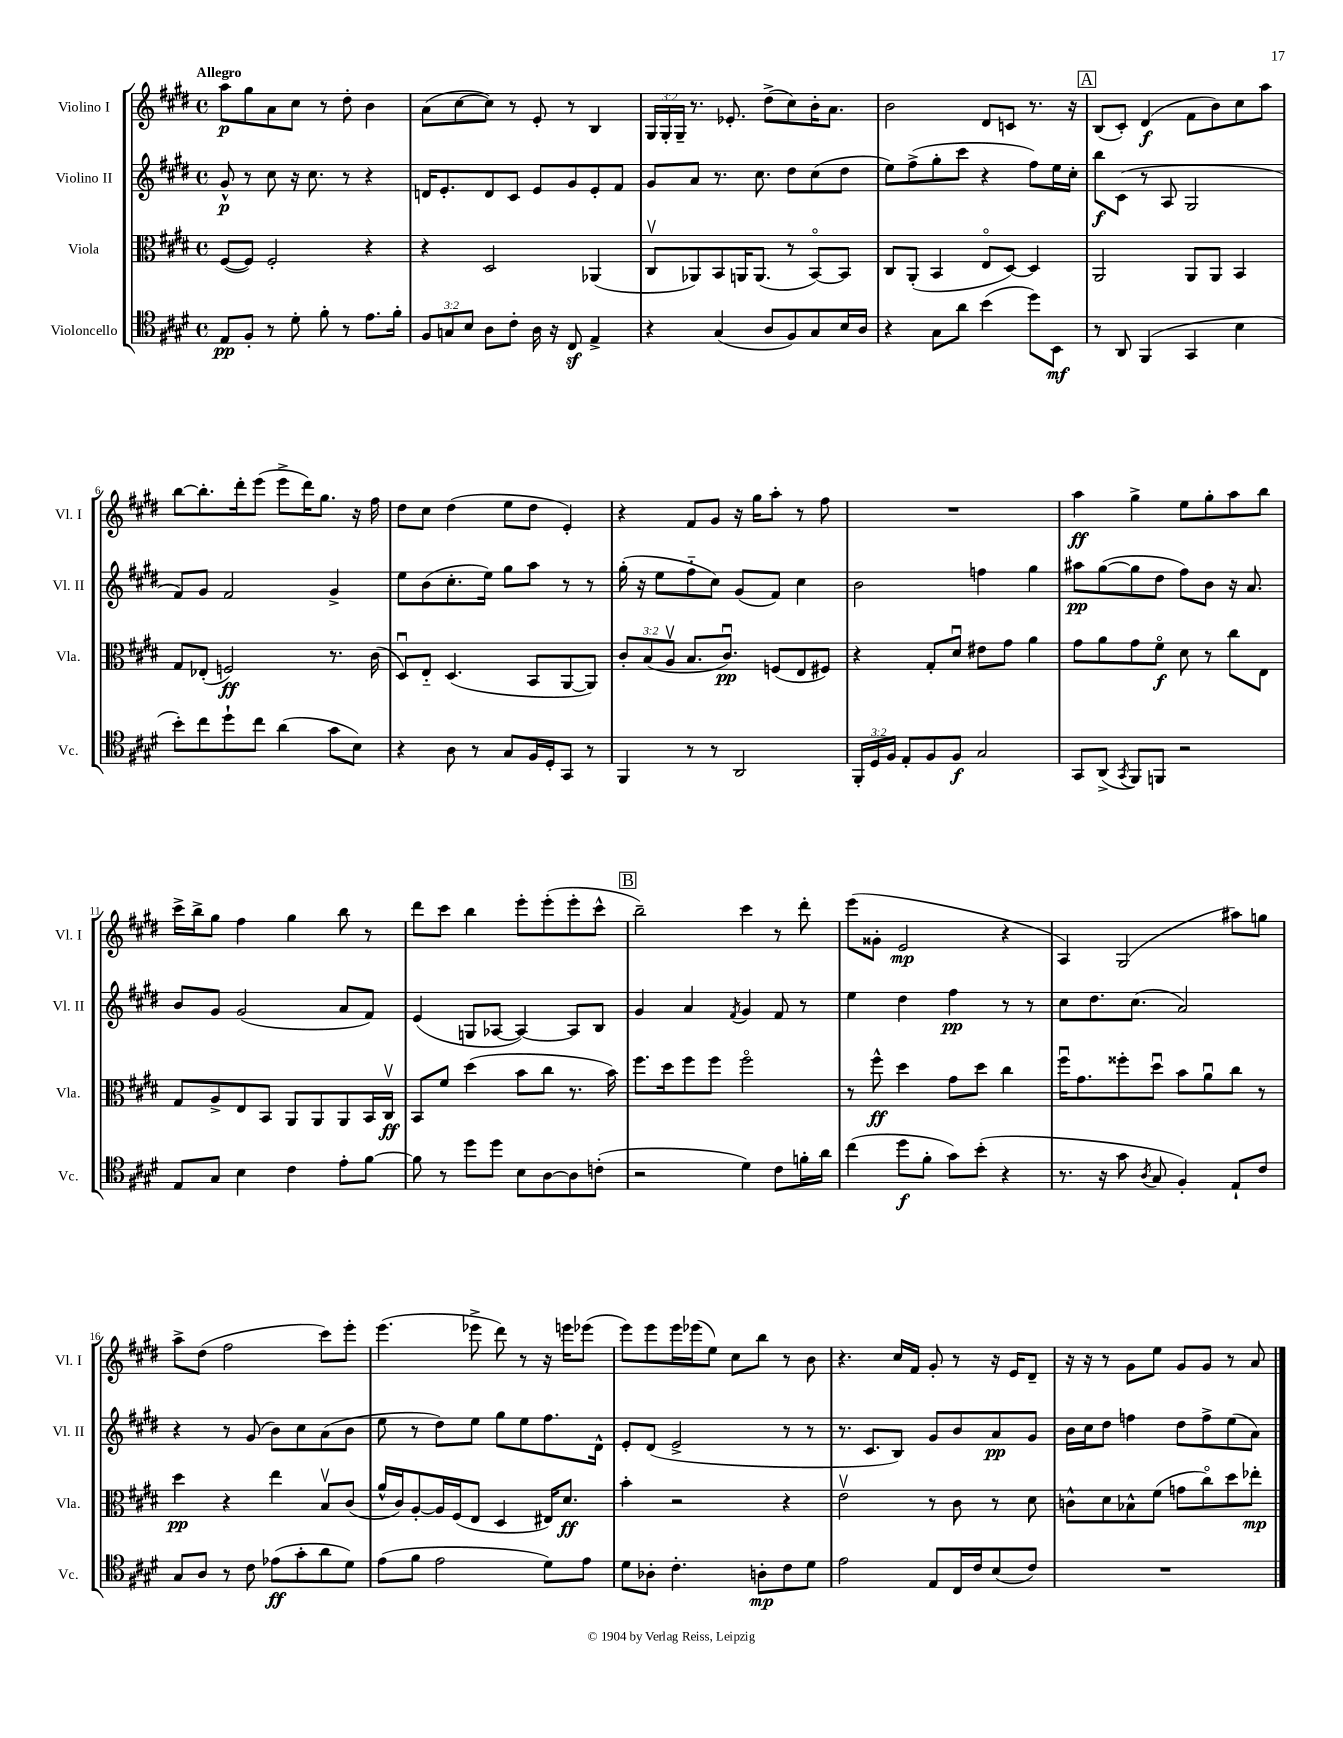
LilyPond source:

<<
\new StaffGroup <<
\new Staff = "s0" \with { instrumentName = "Violino I" shortInstrumentName = "Vl. I" } {
    \clef treble \key e \major \defaultTimeSignature \time 4/4 \override Staff.TupletNumber.text = #tuplet-number::calc-fraction-text \tempo "Allegro"
    \autoBeamOff a''8[\p gis''8 a'8 cis''8] r8 dis''8-. b'4 |
    a'8[( cis''8~ cis''8]) r8 e'8-. r8 b4 |
    \tuplet 3/2 { gis16[ gis16-. gis16]-- } r8. ees'8.-. dis''8[->( cis''8) b'16-. a'8.] |
    b'2 dis'8[ c'8] r8. r16 |
    \mark \markup { \box "A" } b8[( cis'8]-.) dis'4\f( fis'8[ b'8) cis''8 a''8] |
    b''8[~ b''8.-. dis'''16-. e'''8]( e'''8[-> dis'''16) gis''8.] r16 fis''16 |
    dis''8[ cis''8] dis''4( e''8[ dis''8] e'4-.) |
    r4 fis'8[ gis'8] r16 gis''16[ a''8]-. r8 fis''8 |
    R1 |
    a''4\ff gis''4-> e''8[ gis''8-. a''8 b''8] |
    cis'''16[-> b''16-> gis''8] fis''4 gis''4 b''8 r8 |
    dis'''8[ cis'''8] b''4 e'''8[-. e'''8-.( e'''8-. cis'''8]-^ |
    \mark \markup { \box "B" } b''2--) cis'''4 r8 dis'''8-. |
    e'''8[( gisis'8]-. e'2\mp r4 |
    a4) gis2( ais''8[) g''8] |
    a''8[-> dis''8]( fis''2 cis'''8[) e'''8]-. |
    e'''4.( ees'''8-> dis'''8) r8 r16 e'''16[ ees'''8]( |
    e'''8[) e'''8 e'''16 ees'''16( e''8]) cis''8[ b''8] r8 b'8 |
    r4. cis''16[ fis'16] gis'8-. r8 r16 e'16[ dis'8]-- |
    r16 r16 r8 gis'8[ e''8] gis'8[ gis'8] r8 a'8 \bar "|." |
}
\new Staff = "s1" \with { instrumentName = "Violino II" shortInstrumentName = "Vl. II" } {
    \clef treble \key e \major \defaultTimeSignature \time 4/4
    \autoBeamOff gis'8-^\p r8 cis''8 r16 cis''8. r8 r4 |
    d'16[ e'8.-. d'8 cis'8] e'8[ gis'8 e'8-. fis'8] |
    gis'8[ a'8] r8. cis''8. dis''8[ cis''8( dis''8] |
    e''8[) fis''8->( gis''8-. cis'''8] r4 fis''8[) e''16 cis''16]-. |
    \mark \markup { \box "A" } b''8[\f cis'8]( r8 a8 gis2 |
    fis'8[) gis'8] fis'2 gis'4-> |
    e''8[ b'8( cis''8.-. e''16]) gis''8[ a''8] r8 r8 |
    gis''16-.( r16 e''8[ fis''8-_ cis''8]) gis'8[( fis'8]) cis''4 |
    b'2 f''4 gis''4 |
    ais''8[\pp gis''8~( gis''8 dis''8] fis''8[) b'8] r16 a'8. |
    b'8[ gis'8] gis'2( a'8[ fis'8]) |
    e'4( g8[ aes8]~ aes4~) aes8[ b8] |
    \mark \markup { \box "B" } gis'4 a'4 \acciaccatura { fis'8 } gis'4 fis'8 r8 |
    e''4 dis''4 fis''4\pp r8 r8 |
    cis''8[ dis''8. cis''8.]( a'2) |
    r4 r8 gis'8( b'8[) cis''8 a'8( b'8] |
    e''8 r8 dis''8[) e''8] gis''8[ e''8 fis''8. dis'16]-^ |
    e'8[-. dis'8]( e'2-> r8 r8 |
    r8. cis'8.[ b8]) gis'8[ b'8 a'8\pp gis'8] |
    b'16[ cis''16 dis''8] f''4 dis''8[ f''8-> e''8( a'8]) \bar "|." |
}
\new Staff = "s2" \with { instrumentName = "Viola" shortInstrumentName = "Vla." } {
    \clef alto \key e \major \defaultTimeSignature \time 4/4 \override Staff.TupletNumber.text = #tuplet-number::calc-fraction-text
    \autoBeamOff fis8[~( fis8]) fis2-. r4 |
    r4 dis2 aes,4( |
    cis8[\upbow aes,8) b,8 a,16 a,8.]( r8 b,8[~\flageolet) b,8] |
    cis8[ a,8]-.( b,4 e8[\flageolet dis8]~) dis4 |
    \mark \markup { \box "A" } a,2 a,8[ a,8] b,4 |
    gis8[ ees8]-.( f2\ff) r8. cis'16( |
    dis8[\downbow) e8]-_ dis4.( b,8[ a,8~ a,8]) |
    \tuplet 3/2 { cis'8[-. b8( a8]\upbow } b8.[ cis'8.]\downbow\pp) f8[( e8 fis8]) |
    r4 gis8[-. dis'8]\downbow eis'8[ gis'8] a'4 |
    gis'8[ a'8 gis'8 fis'8]\flageolet\f dis'8 r8 cis''8[ e8] |
    gis8[ a8-> e8 b,8] a,8[ a,8 a,8 b,16 cis16]\upbow\ff |
    b,8[ fis'8] dis''4( b'8[ cis''8] r8. b'16) |
    \mark \markup { \box "B" } fis''8.[ dis''16 fis''8 fis''8] fis''2\flageolet |
    r8 fis''8-^\ff dis''4 gis'8[ dis''8] cis''4 |
    fis''16[\downbow gis'8. fisis''8-. dis''8]\downbow b'8[ a'8\downbow cis''8] r8 |
    dis''4\pp r4 e''4 b8[\upbow cis'8]( |
    a'16[-^ cis'16) a8~-. a16 fis16( e8] dis4 eis16[) dis'8.]\ff |
    b'4-. r2 r4 |
    e'2\upbow r8 cis'8 r8 dis'8 |
    c'8[-^ dis'8 bes8-^ fis'8]( g'8[ cis''8\flageolet) dis''8 ees''8]-.\mp \bar "|." |
}
\new Staff = "s3" \with { instrumentName = "Violoncello" shortInstrumentName = "Vc." } {
    \clef tenor \key e \major \defaultTimeSignature \time 4/4 \override Staff.TupletNumber.text = #tuplet-number::calc-fraction-text
    \autoBeamOff e8[\pp fis8]-. r8 dis'8-. fis'8-. r8 e'8.[ fis'16]-. |
    \tuplet 3/2 { fis8[ g8 b8] } a8[ cis'8]-. a16 r16 cis8\sf e4-> |
    r4 gis4( a8[ fis8) gis8 b16 a16] |
    r4 gis8[ a'8] b'4( dis''8[) b,8]\mf |
    \mark \markup { \box "A" } r8 a,8 fis,4( gis,4 b4 |
    b'8[-.) cis''8 dis''8-! cis''8] a'4( gis'8[ b8]) |
    r4 a8 r8 gis8[ fis16 dis16-. gis,8] r8 |
    fis,4 r8 r8 a,2 |
    \tuplet 3/2 { fis,16[-. dis16 fis16] } e8[-. fis8 fis8]\f gis2 |
    gis,8[ a,8]->( \acciaccatura { gis,8 } fis,8[) f,8] r2 |
    e8[ gis8] b4 cis'4 e'8[-. fis'8]~ |
    fis'8 r8 dis''8[ dis''8] b8[ a8~ a8 c'8]-.( |
    \mark \markup { \box "B" } r2 dis'4) cis'8[ f'16-. a'16] |
    cis''4( dis''8[\f fis'8]-. gis'8[) b'8]-.( r4 |
    r8. r16 gis'8 \acciaccatura { a8 } gis8 fis4-.) e8[-! cis'8] |
    gis8[ a8] r8 cis'8 ees'8[\ff( gis'8-. a'8 dis'8]) |
    e'8[( fis'8] e'2 dis'8[) e'8] |
    dis'8[ aes8]-. cis'4.-. a8[-.\mp cis'8 dis'8] |
    e'2 e8[ cis16 cis'16 b8( cis'8]) |
    R1 \bar "|." |
}
>>
>>
